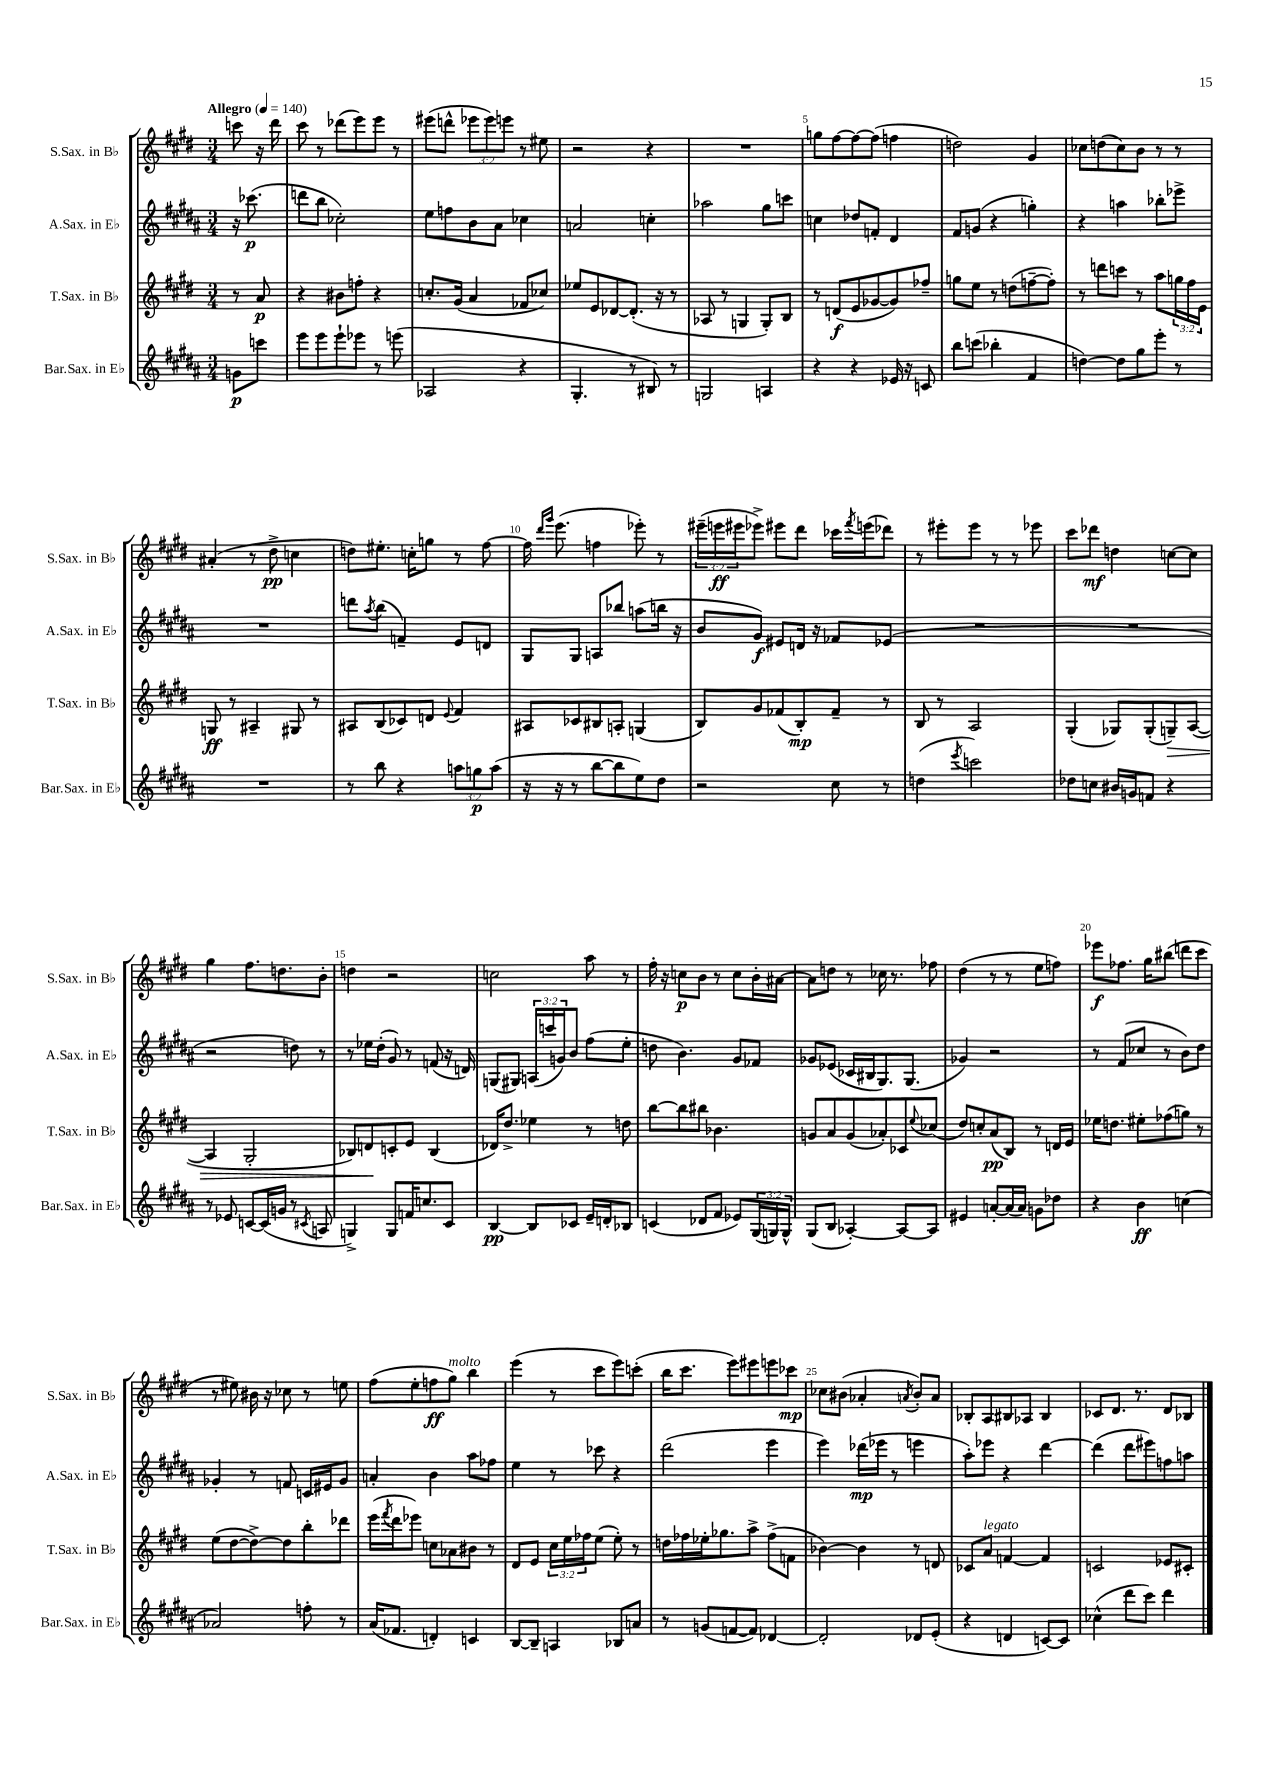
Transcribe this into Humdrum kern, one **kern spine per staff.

**kern	**dynam	**kern	**dynam	**kern	**dynam	**kern	**dynam
*part4	*part4	*part3	*part3	*part2	*part2	*part1	*part1
*staff4	*staff4	*staff3	*staff3	*staff2	*staff2	*staff1	*staff1
*I"Bar.Sax. in E♭	*	*I"T.Sax. in B♭	*	*I"A.Sax. in E♭	*	*I"S.Sax. in B♭	*
*I'Bar.Sax. in E♭	*	*I'T.Sax. in B♭	*	*I'A.Sax. in E♭	*	*I'S.Sax. in B♭	*
*clefG2	*	*clefG2	*	*clefG2	*	*clefG2	*
*k[f#c#g#d#a#]	*	*k[f#c#g#d#]	*	*k[f#c#g#d#a#]	*	*k[f#c#g#d#]	*
*M3/4	*	*M3/4	*	*M3/4	*	*M3/4	*
*MM140	*	*MM140	*	*MM140	*	*MM140	*
=	=	=	=	=	=	=	=
!	!	!	!	!	!	!LO:TX:a:B:t=Allegro	!
8gn\L	p	8r	.	16r	.	8cccn\	.
.	.	.	.	(8.ccc-X\	p	.	.
8cccn\J	.	8a/	p	.	.	16r	.
.	.	.	.	.	.	16ddd#\	.
=1	=1	=1	=1	=1	=1	=1	=1
8eee\L	.	4r	.	8dddn\L	.	8ccc#\	.
8eee\	.	.	.	8bb\J	.	8r	.
8eee`\	.	8b#X\L	.	2cc-X'\)	.	(8ddd-X\L	.
8eee-X\J	.	8ffn'\J	.	.	.	8eee\)	.
8r	.	4r	.	.	.	8eee\J	.
(8eeen\	.	.	.	.	.	8r	.
=2	=2	=2	=2	=2	=2	=2	=2
2A-X/	.	8.ccn'/L	.	8ee\L	.	(8eee#X\L	.
.	.	.	.	8ffn\	.	8dddn^^\J	.
.	.	(16g#/Jk	.	.	.	.	.
.	.	4a/	.	8b\	.	12eee-X\L	.
.	.	.	.	.	.	12eee-\)	.
.	.	.	.	8a#\J	.	.	.
.	.	.	.	.	.	12eeen\J	.
4r	.	8f-X/L	.	4cc-X\	.	8r	.
.	.	8cc-X/J)	.	.	.	8ee#X\	.
=3	=3	=3	=3	=3	=3	=3	=3
4.G#'/	.	8ee-X/L	.	2an/	.	2r	.
.	.	8e/	.	.	.	.	.
.	.	[8d-X/	.	.	.	.	.
8r	.	(8.d-'/J]	.	.	.	.	.
8B#X/)	.	.	.	4ccn'\	.	4r	.
.	.	16r	.	.	.	.	.
8r	.	8r	.	.	.	.	.
=4	=4	=4	=4	=4	=4	=4	=4
2Gn/	.	8A-X/	.	2aa-X\	.	2.r	.
.	.	8r	.	.	.	.	.
.	.	4Gn/	.	.	.	.	.
4An/	.	8G'/L)	.	8gg#\L	.	.	.
.	.	8B/J	.	8cccn\J	.	.	.
=5	=5	=5	=5	=5	=5	=5	=5
4r	.	8r	.	4ccn\	.	8ggn\L	.
.	.	(8dn/L	f	.	.	[8ff#\	.
4r	.	8e/	.	8dd-X/L	.	8ff#\_	.
.	.	[8g-X/	.	8fn'/J	.	(8ff#\J]	.
16e-X/	.	8g-/])	.	4d#/	.	4ffn\	.
16r	.	.	.	.	.	.	.
8cn/	.	8ff-X~/J	.	.	.	.	.
=6	=6	=6	=6	=6	=6	=6	=6
8bb\L	.	8ggn\L	.	8f#/L	.	2ddn\)	.
(8cccn\J	.	8ee\J	.	(8gn/J	.	.	.
4bb-X'\	.	8r	.	4r	.	.	.
.	.	(8ddn\L	.	.	.	.	.
4f#/	.	[8ffn~\	.	4ggn'\)	.	4g#/	.
.	.	8ff'\J])	.	.	.	.	.
=7	=7	=7	=7	=7	=7	=7	=7
[4ddn\)	.	8r	.	4r	.	8cc-X\L	.
.	.	8dddn\L	.	.	.	(8ddn\	.
8dd\L]	.	8cccn\J	.	4aan\	.	8cc-\)	.
8gg#\	.	8r	.	.	.	8b\J	.
8eee'\J	.	8aa\L	.	8bb-X'\L	.	8r	.
8r	.	24ggn\L	.	8eee-X^\J	.	8r	.
.	.	24ff#\	.	.	.	.	.
.	.	24e\JJ	.	.	.	.	.
!!LO:LB:g=z
=8	=8	=8	=8	=8	=8	=8	=8
2.r	.	8Gn/	ff	2.r	.	(4a#X'/	.
.	.	8r	.	.	.	.	.
.	.	4A#X~/	.	.	.	8r	.
.	.	.	.	.	.	8dd#^\	pp
.	.	8G#X/	.	.	.	4ccn\	.
.	.	8r	.	.	.	.	.
=9	=9	=9	=9	=9	=9	=9	=9
8r	.	8A#X/L	.	8dddn\L	.	8ddn\L)	.
.	.	.	.	8qaa#/	.	.	.
8bb\	.	(8B/	.	(8bb\J	.	8.ee#X'\J	.
4r	.	8c-X/)	.	4fn~/)	.	.	.
.	.	.	.	.	.	16ccn'\KL	.
.	.	8dn/J	.	.	.	8ggn\J	.
.	.	8qqe/	.	.	.	.	.
12aan\L	.	4f#/	.	8e/L	.	8r	.
12ggn\	p	.	.	.	.	.	.
.	.	.	.	8dn/J	.	[8ff#\	.
(12aa\J	.	.	.	.	.	.	.
=10	=10	=10	=10	=10	=10	=10	=10
16r	.	8A#X/L	.	8G#/L	.	16ff#\]	.
.	.	.	.	.	.	16qqddd#/LL	.
.	.	.	.	.	.	16qqggg#/JJ	.
16r	.	.	.	.	.	(8.eee\	.
8r	.	8c-X/	.	8G#/J	.	.	.
[8bb\L	.	8B#X/	.	8An/L	.	4ffn\	.
8bb\]	.	8An'/J	.	8bb-X/J	.	.	.
8ee\)	.	(4Gn/	.	(8aan\L	.	8eee-X'\)	.
8dd#\J	.	.	.	16bbn\Jk	.	8r	.
.	.	.	.	16r	.	.	.
=11	=11	=11	=11	=11	=11	=11	=11
2r	.	8B/L)	.	8b/L	.	(24eee#X~\LL	.
.	.	.	.	.	.	24eeen\	ff
.	.	.	.	.	.	24eee#X\J	.
.	.	8g#/	.	8g#/J)	f	8eee-X^\J)	.
.	.	(8f-X/	.	8e#X/L	.	8eee#X\L	.
.	.	8B'/)	mp	16dn/Jk	.	8ddd#\J	.
.	.	.	.	16r	.	.	.
8cc#\	.	8f-~/J	.	8f-X/L	.	16ccc-X\LL	.
.	.	.	.	.	.	8qfff#/	.
.	.	.	.	.	.	(16eeen\J	.
8r	.	8r	.	(8e-X/J	.	8ddd-X\J)	.
=12	=12	=12	=12	=12	=12	=12	=12
(4ddn\	.	8B/	.	2.r	.	8r	.
.	.	8r	.	.	.	8eee#X'\L	.
8qeee/	.	.	.	.	.	.	.
2cccn\)	.	2A/	.	.	.	8eee#\J	.
.	.	.	.	.	.	8r	.
.	.	.	.	.	.	8r	.
.	.	.	.	.	.	8eee-X\	.
=13	=13	=13	=13	=13	=13	=13	=13
8dd-X\L	.	(4G#'/	.	2.r	.	8ccc#\L	.
8ccn\J	.	.	.	.	.	8ddd-X\J	mf
16b#X/LL	.	8G-X/L)	.	.	.	4ddn\	.
16gn/J	.	.	.	.	.	.	.
8fn/J	.	(8G-'/	.	.	.	.	.
!	!	!	!LO:HP:b	!	!	!	!
4r	.	8Gn~/)	>	.	.	[8ccn\L	.
.	.	([8A/J	.	.	.	8cc\J]	.
!!LO:LB:g=z
=14	=14	=14	=14	=14	=14	=14	=14
8r	.	4A/]	.	2r	.	4gg#\	.
8e-X/	.	.	.	.	.	.	.
[8cn/L	.	2G#'/	.	.	.	8.ff#\L	.
(16c/L]	.	.	.	.	.	.	.
16gn/JJ	.	.	.	.	.	8.ddn\	.
8r	.	.	.	8ddn\)	.	.	.
8qc#X/	.	.	.	.	.	.	.
8An/	.	.	.	8r	.	8b'\J	.
=15	=15	=15	=15	=15	=15	=15	=15
4Gn^/)	.	8B-X/L)	.	8r	.	4ddn\	.
.	.	8dn/	.	16ee-X\LL	.	.	.
.	.	.	.	(16dd#'\JJ	.	.	.
8G/L	.	8cn'/	]	8g#/)	.	2r	.
16fn/K	.	8e/J	.	8r	.	.	.
8.ccn/	.	.	.	.	.	.	.
.	.	(4B-/	.	(8fn/	.	.	.
8c#/J	.	.	.	16r	.	.	.
.	.	.	.	16dn/)	.	.	.
=16	=16	=16	=16	=16	=16	=16	=16
[4B/	pp	16d-X/KL)	.	(8Gn/L	.	2ccn\	.
.	.	8.dd#^/J	.	.	.	.	.
.	.	.	.	8G#X/J)	.	.	.
8B/L]	.	4ee-X\	.	(24An/LL	.	.	.
.	.	.	.	24cccn/	.	.	.
.	.	.	.	24gn/J)	.	.	.
8c-X/J	.	.	.	8b/J	.	.	.
16e~/LL	.	8r	.	(8ff#\L	.	8aa\	.
16dn'/J	.	.	.	.	.	.	.
8B-X/J	.	8ddn\	.	8ee'\J	.	8r	.
=17	=17	=17	=17	=17	=17	=17	=17
(4cn/	.	[8bb\L	.	8ddn\	.	16ff#'\	.
.	.	.	.	.	.	16r	.
.	.	8bb\]	.	4.b\)	.	8ccn\L	p
8d-X/L	.	8bb#X\J	.	.	.	8b\J	.
8f#/J	.	4.b-X\	.	.	.	8r	.
8e-X/L)	.	.	.	8g#/L	.	8cc\L	.
(24G#/L	.	.	.	8f-X/J	.	16b'\L	.
24Gn/)	.	.	.	.	.	.	.
.	.	.	.	.	.	[16a#X\JJ	.
24G^^/JJ	.	.	.	.	.	.	.
=18	=18	=18	=18	=18	=18	=18	=18
(8G#/L	.	8gn/L	.	8g-X/L	.	8a#\L]	.
8B/J	.	8a/	.	(8e-X/J	.	8ddn\J	.
[4A-X'/)	.	(8g/	.	16c-X/LL	.	8r	.
.	.	.	.	16B#X/J	.	.	.
.	.	8a-X'/)	.	8.G#/)	.	16cc-X\	.
.	.	.	.	.	.	8.r	.
8A-/L_	.	8c-X/	.	.	.	.	.
.	.	.	.	(8.G#/J	.	.	.
.	.	8qqee/	.	.	.	.	.
8A-/J]	.	(8cc-X/J	.	.	.	8ff-X\	.
=19	=19	=19	=19	=19	=19	=19	=19
4e#X/	.	8dd#/L)	.	4g-X/)	.	(4dd#\	.
.	.	8ccn'/	.	.	.	.	.
[8an'/L	.	(8a/	pp	2r	.	8r	.
(16a/L]	.	8B/J)	.	.	.	8r	.
16a/JJ)	.	.	.	.	.	.	.
8gn\L	.	8r	.	.	.	8ee\L	.
8dd-X\J	.	16dn/LL	.	.	.	8ffn\J)	.
.	.	16e/JJ	.	.	.	.	.
=20	=20	=20	=20	=20	=20	=20	=20
4r	.	16ee-X\KL	.	8r	.	8eee-X\L	f
.	.	8.ddn\J	.	.	.	.	.
.	.	.	.	(8f#/L	.	8.ff-X\J	.
4b\	ff	8ee#X'\L	.	8cc-X/J	.	.	.
.	.	.	.	.	.	16gg#\KL	.
.	.	(8ff-X\	.	8r	.	(8bb#X\J	.
(4ccn\	.	8ggn\J)	.	8b\L)	.	8dddn\L	.
.	.	8r	.	8dd#\J	.	8ccc#\J	.
!!LO:LB:g=z
=21	=21	=21	=21	=21	=21	=21	=21
2a-X/)	.	(8ee\L	.	4g-X'/	.	8r	.
.	.	[8dd#\	.	.	.	8ee#X\)	.
.	.	8dd#^\_)	.	8r	.	16b#X\	.
.	.	.	.	.	.	16r	.
.	.	8dd#\]	.	8fn/	.	8cc-X\	.
8ffn'\	.	8bb'\	.	16cn/LL	.	8r	.
.	.	.	.	16e#X/J	.	.	.
8r	.	8ddd-X\J	.	8g-/J	.	8een\	.
=22	=22	=22	=22	=22	=22	=22	=22
(16a#/KL	.	(16eee\LL	.	4an'/	.	(8ff#\L	.
.	.	8qfff#/	.	.	.	.	.
8.f-X/J	.	16ddd#\J	.	.	.	.	.
.	.	8eee-X\J)	.	.	.	8ee'\	.
4dn'/)	.	8ccn\L	.	4b\	.	8ffn\	ff
!	!	!	!	!	!	!LO:TX:a:i:t=molto	!
.	.	8a-X\	.	.	.	8gg#\J)	.
4cn/	.	8b#X\J	.	8aa#\L	.	4bb\	.
.	.	8r	.	8ff-X\J	.	.	.
=23	=23	=23	=23	=23	=23	=23	=23
[8B/L	.	8d#/L	.	4ee\	.	(4eee\	.
8B~/J]	.	8e/J	.	.	.	.	.
4An/	.	24cc#\LL	.	8r	.	8r	.
.	.	24ee\	.	.	.	.	.
.	.	24ff-X\J	.	.	.	.	.
.	.	(8ee\J	.	8ccc-X\	.	8ccc#\L	.
8B-X/L	.	8ee'\)	.	4r	.	8eee\)	.
8an/J	.	8r	.	.	.	(8cccn'\J	.
=24	=24	=24	=24	=24	=24	=24	=24
8r	.	16ddn\LL	.	(2ddd#\	.	16bb\KL	.
.	.	16ff-X\	.	.	.	8.ccc#\J	.
(8gn/L	.	16ee-X'\J	.	.	.	.	.
.	.	8.gg-X\	.	.	.	.	.
[8fn/	.	.	.	.	.	8eee\L)	.
8f/J])	.	8aa^\J	.	.	.	8eee#X\	.
[4d-X/	.	(8ff-^\L	.	4eee\	.	8eeen\	.
.	.	8fn\J	.	.	.	8ccc-X\J	mp
=25	=25	=25	=25	=25	=25	=25	=25
2d-'/]	.	[4b-X\)	.	4eee\)	.	8cc-X\L	.
.	.	.	.	.	.	(8b#X\J	.
.	.	4b-\]	.	(16ddd-X\LL	mp	4a-X'/	.
.	.	.	.	16eee-X\JJ	.	.	.
.	.	.	.	8r	.	.	.
.	.	.	.	.	.	8qan/	.
8d-X/L	.	8r	.	4eeen\	.	8b#'/L)	.
(8e'/J	.	8dn/	.	.	.	8a/J	.
=26	=26	=26	=26	=26	=26	=26	=26
4r	.	8c-X/L	.	8aa#'\L)	.	8B-X'/L	.
!	!	!LO:TX:a:i:t=legato	!	!	!	!	!
.	.	8a/J	.	8eee-X\J	.	8A/	.
4dn/	.	[4fn/	.	4r	.	8B#X/	.
.	.	.	.	.	.	8A-X/J	.
[8cn/L)	.	4f/]	.	[4ddd#\	.	4B#/	.
8c/J]	.	.	.	.	.	.	.
=27	=27	=27	=27	=27	=27	=27	=27
(4cc-X^^\	.	2cn/	.	(4ddd#\]	.	8c-X/L	.
.	.	.	.	.	.	8.d#/J	.
8ddd#\L	.	.	.	8ddd#\L	.	.	.
.	.	.	.	.	.	8.r	.
8ccc#\J)	.	.	.	8eee#X\)	.	.	.
4ddd#\	.	8e-X/L	.	8ffn\	.	8d#/L	.
.	.	8c#X'/J	.	8aan\J	.	8B-X/J	.
==	==	==	==	==	==	==	==
*-	*-	*-	*-	*-	*-	*-	*-
